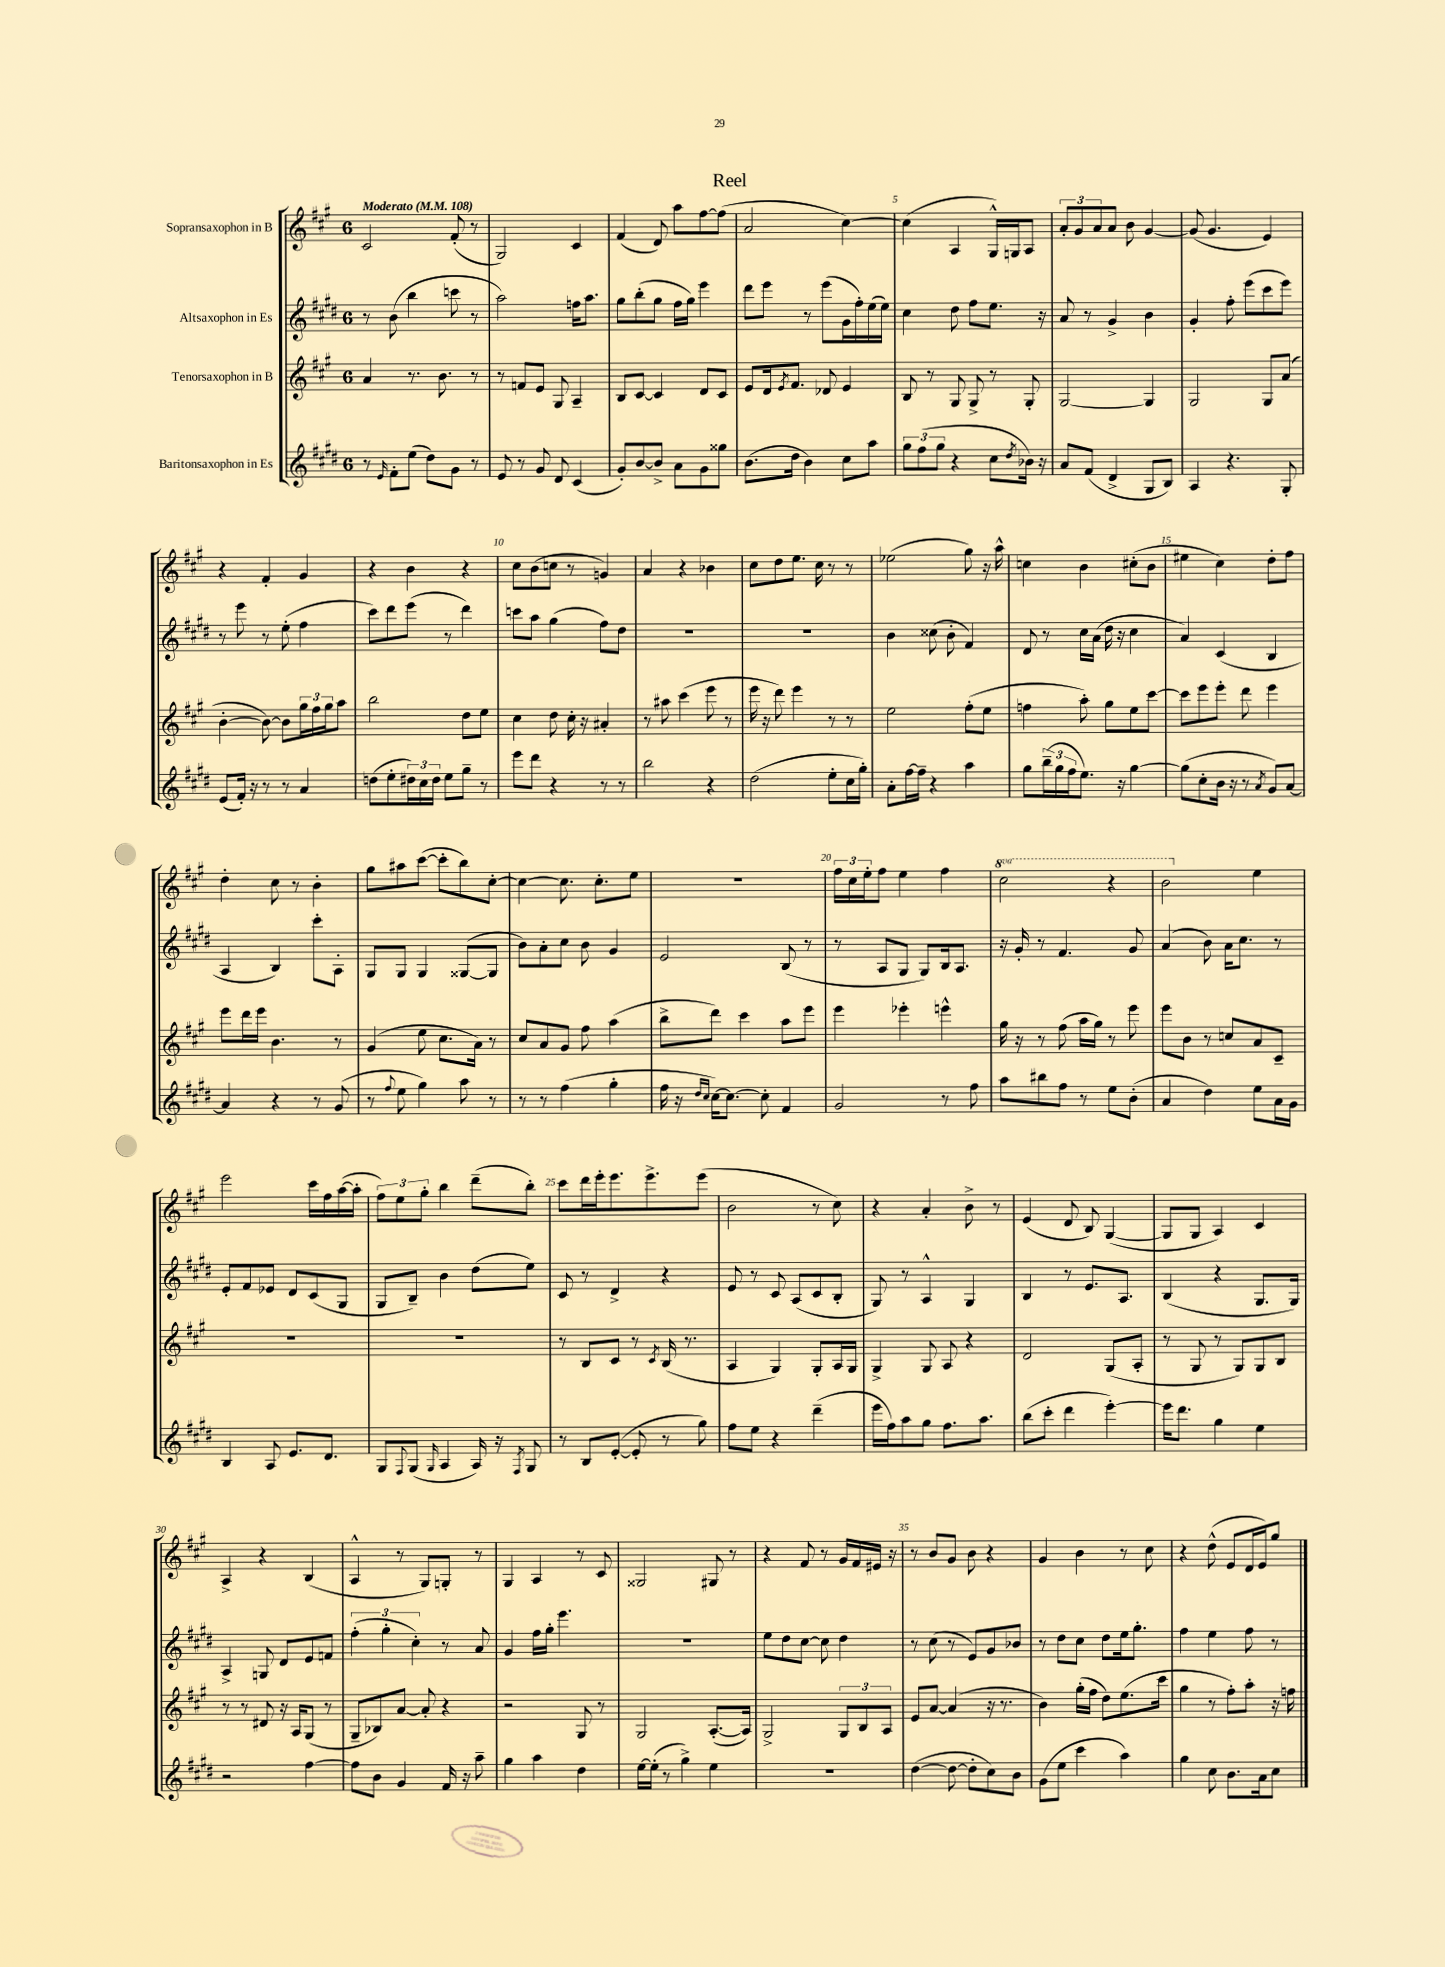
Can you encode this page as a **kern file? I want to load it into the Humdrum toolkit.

**kern	**kern	**kern	**kern
*staff4	*staff3	*staff2	*staff1
*clefG2	*clefG2	*clefG2	*clefG2
*k[f#c#g#d#]	*k[f#c#g#]	*k[f#c#g#d#]	*k[f#c#g#]
*M6/8	*M6/8	*M6/8	*M6/8
*MM108	*MM108	*MM108	*MM108
8r	4a	8r	2c#
16qqe	.	.	.
8f#'	.	(8b	.
(8ee	8.r	4bb	.
8dd#)	.	.	.
.	8.b	.	.
8g#	.	8ccc	(8f#'
8r	8r	8r	8r
=	=	=	=
8e	8r	2aa)	2G#)
8r	8f	.	.
8g#	8e	.	.
8d#	8G#	.	.
(4c#	4A~	16ff	4c#
.	.	8.aa	.
=	=	=	=
8g#')	8B	8gg#	(4f#
[8b	[8c#	(8bb'	.
8b^]	4c#]	8gg#	8d)
8a	.	16ff#	8aa
.	.	16gg#)	.
8g#	8d	4eee	[8ff#
8gg##	8c#	.	(8ff#]
=	=	=	=
(8.b	8e	8ddd#	2a
.	16d	8eee	.
.	8qe	.	.
16dd#	8.f#	.	.
4b)	.	8r	.
.	8d-	(8eee	.
8cc#	4e	16g#	[4cc#)
.	.	16ff#')	.
8aa	.	(16ee	.
.	.	16ee)	.
=	=	=	=
12gg#	8B	4cc#	(4cc#]
(12ff#	.	.	.
.	8r	.	.
12gg#	.	.	.
4r	8G#	8dd#	4A
.	8G#^	8ff#	.
8cc#	8r	8.ee	16G#^^)
.	.	.	16G
8qdd#	.	.	.
16b-)	8G#'	.	8A
16r	.	16r	.
=	=	=	=
8a	[2G#	8a	12a'
.	.	.	12g#
(8f#	.	8r	.
.	.	.	12a
4d#^	.	4g#^	8a
.	.	.	8b
8G#	4G#]	4b	[4g#
8B)	.	.	.
=	=	=	=
4A	2G#	4g#'	(8g#]
.	.	.	4.g#
4.r	.	8ff#'	.
.	.	(8eee	.
.	8G#	8ccc#	4e)
8G#'	(8a	8eee)	.
=	=	=	=
(8e	[4b'	8r	4r
16f#')	.	8eee	.
16r	.	.	.
8r	8b_)	8r	4f#'
8r	8b]	(8ee'	.
4a	24gg#	4ff#	4g#
.	24ff#	.	.
.	24gg#	.	.
.	8aa	.	.
=	=	=	=
(8dd	2bb	8ccc#)	4r
8ee'	.	8ddd#	.
24dd#)	.	(8eee	4b
24cc#	.	.	.
24dd#	.	.	.
8ee	.	8r	.
8gg#~	8dd	4ddd#)	4r
8r	8ee	.	.
=	=	=	=
8eee	4cc#	8ccc	8cc#
8ddd#	.	8aa	(8b
4r	8dd	(4gg#	8cc
.	16cc#'	.	8r
.	16r	.	.
8r	4a#'	8ff#)	4g)
8r	.	8dd#	.
=	=	=	=
2bb	8r	2.r	4a
.	8aa#	.	.
.	(4ccc#	.	4r
4r	8eee	.	4b-
.	8r	.	.
=	=	=	=
(2dd#	16eee	2.r	8cc#
.	16r	.	.
.	8ddd)	.	8dd
.	4eee	.	8.ee
.	.	.	16cc#
8ee'	8r	.	8r
16cc#	8r	.	8r
16gg#')	.	.	.
=	=	=	=
8a'	2ee	4b	(2ee-
[16ff#	.	.	.
16ff#~]	.	.	.
4r	.	(8cc##	.
.	.	8b'	.
4aa	(8ff#'	4f#)	8gg#)
.	8ee	.	16r
.	.	.	16aa^^
=	=	=	=
8gg#	4ff	8d#	4cc
(24bb~	.	8r	.
24gg#	.	.	.
24ff#	.	.	.
8.ee)	8aa')	16cc#	4b
.	.	(16a	.
.	8gg#	16dd#	.
16r	.	16r	.
[4gg#	8ee	4cc#	(8cc#'
.	[8ccc#	.	8b
=	=	=	=
(8gg#]	8ccc#]	4a)	4ee#
8cc#'	8eee	.	.
16b	8eee'	(4c#	4cc#)
16r	.	.	.
8r	8ddd	.	.
8qa	.	.	.
8g#)	4eee	4B	8dd'
[8a	.	.	8ff#
=	=	=	=
4a]	8eee	4A	4dd'
.	16ddd	.	.
.	16eee	.	.
4r	4.b	4B)	8cc#
.	.	.	8r
8r	.	8ccc#'	4b'
(8g#	8r	8A'	.
=	=	=	=
8r	(4g#	8G#	8gg#
8qqff#	.	.	.
8ee	.	8G#	8aa#
4gg#)	8ee	4G#	([8ccc#
.	8.cc#	.	8ccc#']
8aa	.	([8G##	8bb)
.	16a)	.	.
8r	8r	8G##]	[8cc#'
=	=	=	=
8r	8cc#	8b)	4cc#_
8r	8a	8a'	.
(4ff#	8g#	8cc#	8.cc#]
.	8ff#	8b	.
.	.	.	8.cc#'
4gg#'	(4aa	4g#	.
.	.	.	8ee
=	=	=	=
16ff#	8bb^	2e	2.r
16r	.	.	.
16qqdd#	.	.	.
16qqcc#	.	.	.
[16cc#)	8ddd)	.	.
8.cc#_	.	.	.
.	4ccc#	.	.
8cc#']	.	.	.
4f#	8aa	(8B	.
.	8eee	8r	.
=	=	=	=
2g#	4eee	8r	24ff#
.	.	.	24cc#
.	.	.	24ee'
.	.	8A	8ff#
.	4eee-'	8G#	4ee
.	.	8G#)	.
8r	4eee^^	16B	4ff#
.	.	8.A	.
8ff#	.	.	.
=	=	=	=
8aa	16gg#	16r	2ccc#
.	16r	16g#'	.
8bb#	8r	8r	.
8ff#	(8ff#	4.f#	.
8r	16aa	.	.
.	16gg#)	.	.
8ee	8r	.	4r
(8b'	8eee	8g#	.
=	=	=	=
4a	8eee	(4a	2bb
.	8b	.	.
4dd#)	8r	8b)	.
.	8cc	16a	.
.	.	8.cc#	.
8ee	8a	.	4ee
16a	8c#~	8r	.
16g#	.	.	.
=	=	=	=
4B	2.r	8e'	2eee
.	.	8f#	.
8A	.	8e-	.
8.e	.	8d#	.
.	.	(8c#	16ccc#
8.d#	.	.	16ff#
.	.	8G#	([16aa
.	.	.	16aa']
=	=	=	=
8G#	2.r	8G#	12ff#)
.	.	.	12ee
8qqF#	.	.	.
(8G#	.	8B~)	.
.	.	.	12gg#'
16qqG#	.	.	.
4A	.	4b	4bb
16A)	.	(8dd#	(8ddd~
16r	.	.	.
8qF#	.	.	.
8G#	.	8ee)	8bb')
=	=	=	=
8r	8r	8c#	8ccc#
8B	8B	8r	16ddd
.	.	.	16eee'
([8e'	8c#	4d#^	8.eee
8e']	8r	.	.
.	.	.	8.eee^
.	8qc#	.	.
8r	(16B	4r	.
.	8.r	.	.
8gg#)	.	.	(8eee
=	=	=	=
8ff#	4A	8e	2b
8ee	.	8r	.
4r	4G#)	8c#	.
.	.	(8A	.
(4ddd#~	8G#'	8c#	8r
.	16A	8B'	8cc#)
.	16G#	.	.
=	=	=	=
16eee	4G#^	8G#)	4r
16ff#)	.	.	.
8aa	.	8r	.
8gg#	8G#	4A^^	4a'
8.ff#	8A	.	.
.	4r	4G#	8b^
8.aa	.	.	.
.	.	.	8r
=	=	=	=
(8bb	2d	4B	(4e
8ccc#'	.	.	.
4ddd#	.	8r	8d
.	.	8.e	8B)
[4eee')	(8G#	.	([4G#
.	.	8.A	.
.	8A'	.	.
=	=	=	=
16eee]	8r	(4B	8G#]
8.ddd#	.	.	.
.	8G#	.	8G#
4gg#	8r	4r	4A)
.	8G#)	.	.
4ee	8G#	8.G#	4c#
.	8B	.	.
.	.	16G#)	.
=	=	=	=
2r	8r	4A^	4A^
.	8r	.	.
.	8d#	8G	4r
.	16r	8d#	.
.	16A	.	.
[4ff#	(8G#	8e	(4B
.	8r	8f	.
=	=	=	=
8ff#]	8G#~	(6ff#'	4A^^
8b	8B-)	.	.
.	.	6gg#'	.
4g#	[8a	.	8r
.	.	6cc#')	.
.	8a']	.	8G#)
16f#	4r	8r	8G'
16r	.	.	.
8aa~	.	8a	8r
=	=	=	=
4gg#	2r	4g#	4G#
4aa	.	16ff#	4A
.	.	16gg#'	.
.	.	4.eee	.
4dd#	8G#	.	8r
.	8r	.	8c#
=	=	=	=
[16ee	2G#	2.r	2G##
(16ee']	.	.	.
8r	.	.	.
4gg#^)	.	.	.
4ee	([8.A'	.	8G#
.	.	.	8r
.	16A])	.	.
=	=	=	=
2.r	2G#^	8ee	4r
.	.	8dd#	.
.	.	[8cc#	8f#
.	.	8cc#]	8r
.	12G#	4dd#	16g#
.	.	.	16f#
.	12B	.	.
.	.	.	16e#
.	12A	.	.
.	.	.	16r
=	=	=	=
([4dd#	8e	8r	8r
.	[8a	(8cc#	8b
8dd#_	(4a]	8r	8g#
8dd#']	.	8e)	8b
8cc#)	16r	8g#	4r
.	8.r	.	.
8b	.	8b-	.
=	=	=	=
(8g#	4b)	8r	4g#
8ee	.	8dd#	.
4ccc#	(16gg#'	8cc#	4b
.	16ff#	.	.
.	8dd)	8dd#	.
4aa)	(8.ee	16ee	8r
.	.	8.gg#'	.
.	.	.	8cc#
.	16ccc#	.	.
=	=	=	=
4gg#	4gg#	4ff#	4r
8cc#	8r	4ee	(8dd^^
8.b	8ff#')	.	8e
.	8aa'	8ff#	16d
16a	.	.	16e)
8cc#	16r	8r	8gg#
.	16ff	.	.
==	==	==	==
*-	*-	*-	*-
